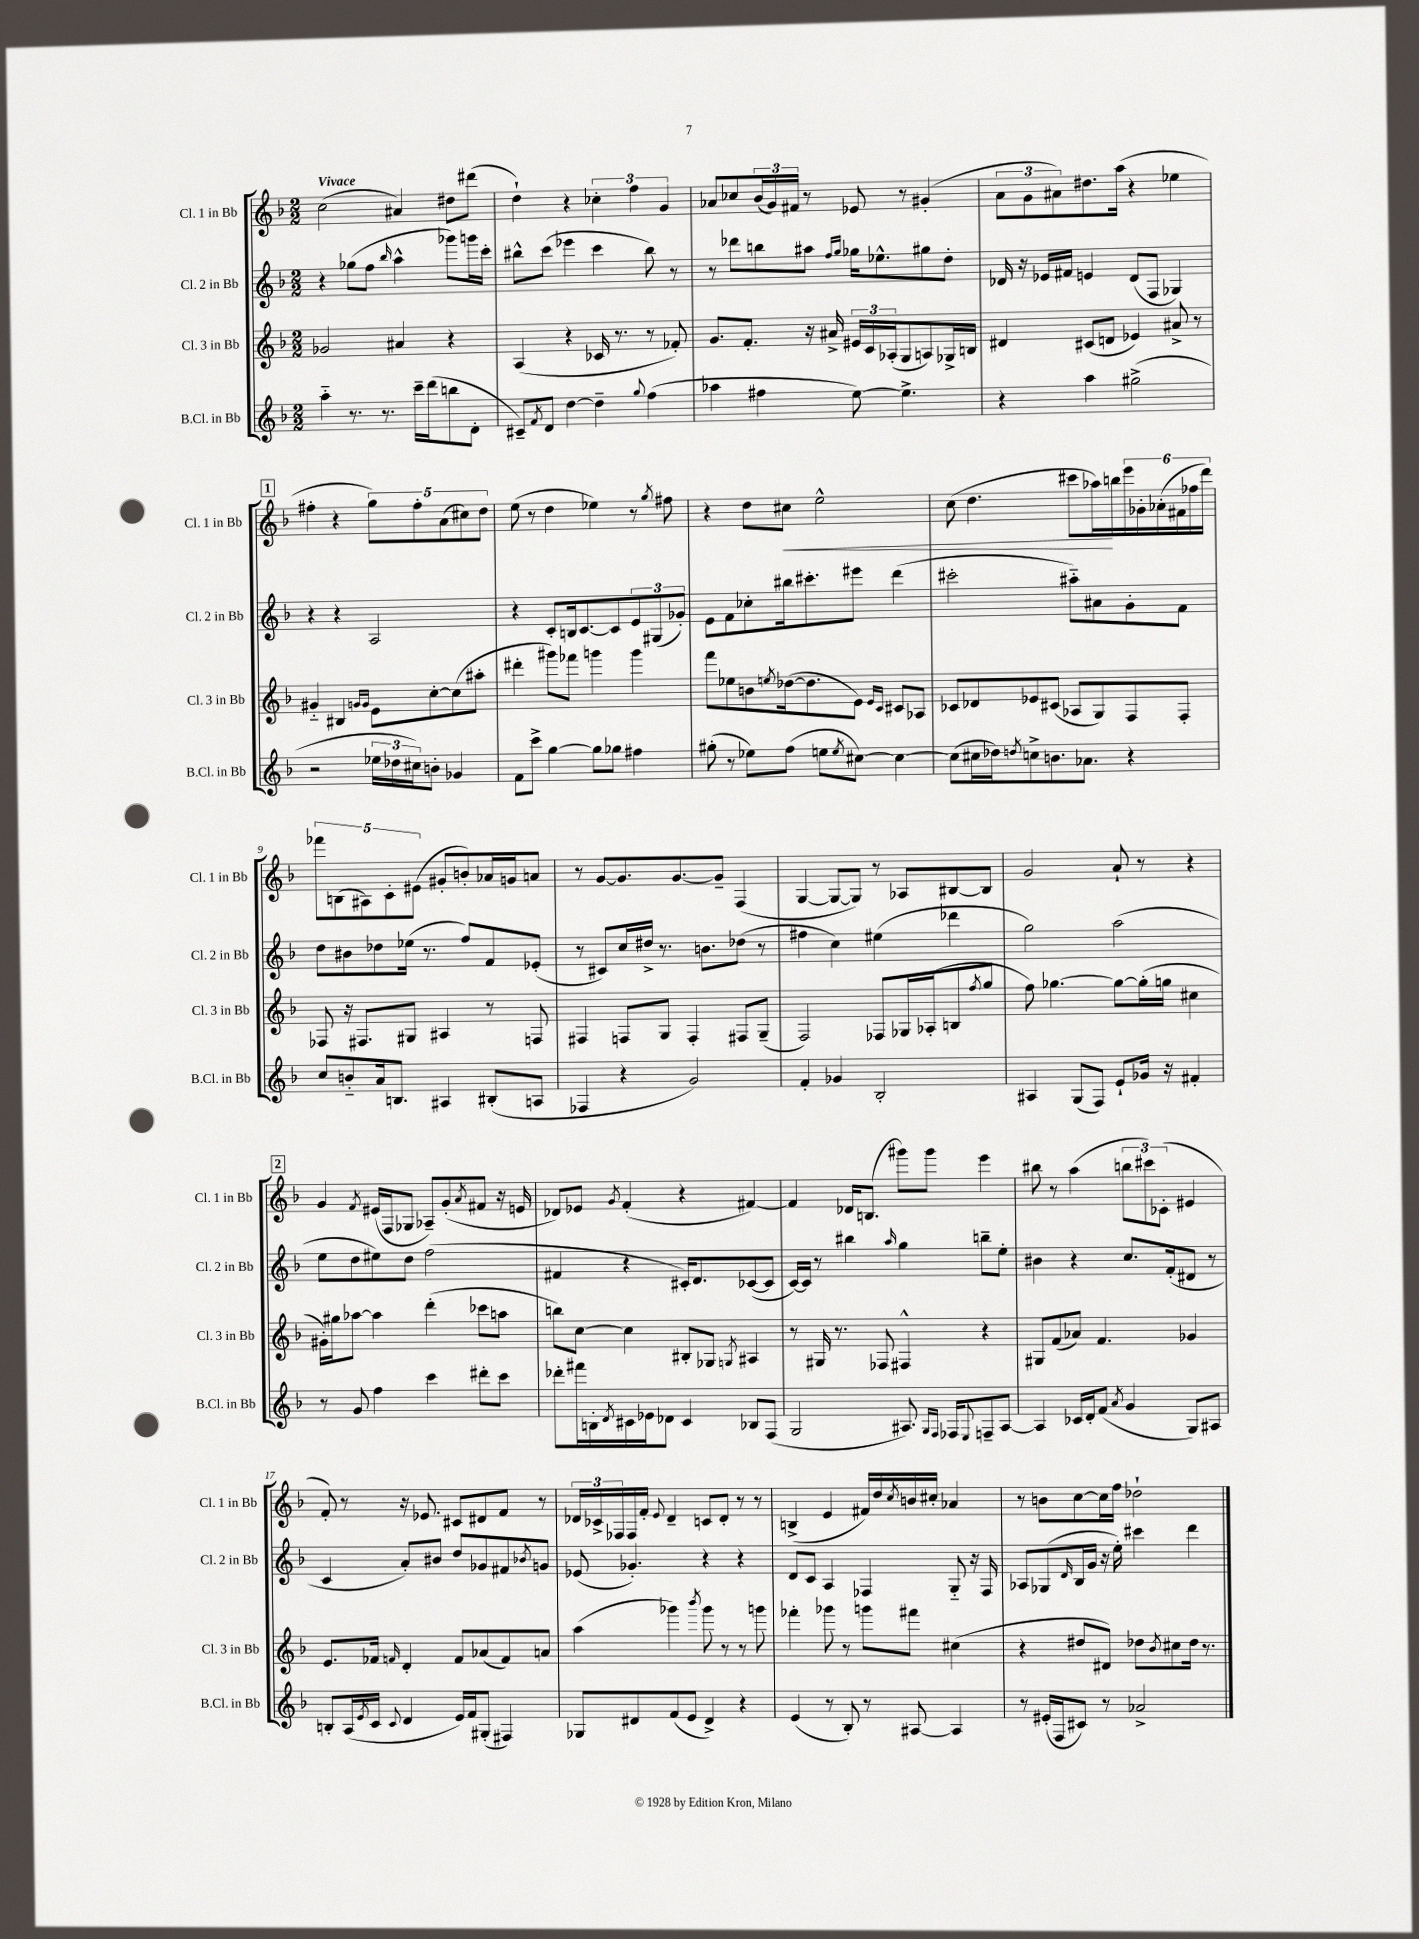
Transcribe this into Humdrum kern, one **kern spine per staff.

**kern	**kern	**kern	**kern
*staff4	*staff3	*staff2	*staff1
*clefG2	*clefG2	*clefG2	*clefG2
*k[b-]	*k[b-]	*k[b-]	*k[b-]
*M2/2	*M2/2	*M2/2	*M2/2
4aa'~	2g-	4r	(2cc
8.r	.	(8gg-	.
.	.	8ff	.
8.r	.	.	.
.	.	16qqbb-	.
.	4a#	4aa^^	4a#)
16ccc~	.	.	.
(16ddd	.	.	.
8bb	4r	8ggg-)	8dd#
8d'	.	16ggg	(8ddd#
.	.	16ccc'	.
=	=	=	=
8c#~)	(4A	8bb#^^	4dd`)
8qf	.	.	.
8d	.	(8ccc	.
[4dd	4r	4eee-	4r
4dd~]	16c-	4ccc	6cc-'
.	8.r	.	.
.	.	.	6ff
8qqgg	.	.	.
(4ff	8r	8bb#)	.
.	.	.	6g
.	8f-')	8r	.
=	=	=	=
4aa-	8.g	8r	8a-
.	.	8ddd-	8cc-
.	8.f'	.	.
4ff#	.	8bb	(24b-
.	.	.	24g)
.	.	.	24f#
.	16r	8aa#	8r
.	16a#^	.	.
.	.	16qqff	.
.	.	16qqgg	.
[8ee)	24e#	16gg-	8e-
.	24c	.	.
.	.	8.ee-^^	.
.	(24A-'	.	.
4.ee^]	8G	.	8r
.	8A)	8gg#	(4g#'
.	16G-^	8dd'	.
.	16B	.	.
=	=	=	=
4r	4d#	16d-	12a
.	.	16r	.
.	.	.	12g
.	.	16e-	.
.	.	.	12a#)
.	.	16f#	.
4aa	(8c#	4e	8.dd#
.	8d	.	.
.	.	.	(16aa
(2gg#^	4e-)	(8d-	4r
.	.	8F	.
.	8a#^	4G-)	4ee-
.	8r	.	.
=	=	=	=
2r	4g#'~	4r	4ff#'
.	4B#	4r	4r
.	16qqg	.	.
.	16qqg	.	.
24ee-	8e	2A	10gg)
24dd-	.	.	.
24cc#)	.	.	.
.	.	.	10ff#'
8b'	[8cc'	.	.
.	.	.	(10a
4g-	(8cc]	.	.
.	.	.	10cc#)
.	8aa#'	.	.
.	.	.	10dd
=	=	=	=
8f	4ddd#'	4r	(8ee
8ccc^	.	.	8r
[4gg	8ggg#)	8c'	4dd
.	8fff-	16B	.
.	.	[8.c	.
8gg]	4ggg	.	4ee-)
8gg-	.	8c]	.
4ff#	4ggg	12e	8r
.	.	(12G#	.
.	.	.	8qgg
.	.	.	8ff#
.	.	12g-')	.
=	=	=	=
(8gg#'	8fff	8e	4r
8r	8ee-	8f	.
8ee-)	8b	8cc-'	8dd
.	8qee	.	.
(8ff	([16dd-	16bb#	8cc#
.	8.dd-]	8.ccc#'	.
8ee	.	.	2ee^^
8qee	.	.	.
[8cc#)	8e)	8eee#	.
.	16qqe	.	.
.	16qqc	.	.
4cc#_	8c#	(4ddd	.
.	8A-	.	.
=	=	=	=
(8cc#]	8c-	2ccc#'	(8cc
16cc#	8d-	.	4.dd
16dd-)	.	.	.
8qdd	.	.	.
8cc^	8e-	.	.
8.b	(8c#	.	.
.	8A-	8aa#'~)	8ccc#
8.a-	.	.	.
.	8G)	8a#	16aa-)
.	.	.	16bb
4r	8F	8g'	24eee
.	.	.	24g-'
.	.	.	(24a-'
.	8F'	8f	24f#
.	.	.	24ff-
.	.	.	24ddd)
=	=	=	=
8cc	8F-	8dd	10fff-
.	.	.	(10B
8b'~	16r	8b#	.
.	8.F#	.	.
.	.	.	10A#)
16a	.	8dd-	.
.	.	.	10c'
8.B	.	.	.
.	8G#	(16ee-	.
.	.	.	(10e#
.	.	8.r	.
4A#	4A#	.	8g#'
.	.	8ff)	8b')
(8B#'	8r	8f	16a-
.	.	.	16g
8A	8F	(8e-'	8a
=	=	=	=
4F-	4F#	8r	8r
.	.	8c#)	[8g
4r	8F	16cc	8.g]
.	.	16dd#^	.
.	8G	8.r	.
.	.	.	[8.g
2g)	4F'	.	.
.	.	8.b	.
.	.	.	8g~]
.	8F#	(8dd-	(4F
.	(8G~	8r	.
=	=	=	=
4f'	2F)	4ff#	[4G
4g-	.	4cc)	8G_
.	.	.	8G])
2B-'	8F-	(4ee#	8r
.	16G-	.	8A-
.	(16A-'	.	.
.	8B	4ddd-	[8B#
.	8qff	.	.
.	8gg	.	8B#]
=	=	=	=
4A#	8ff)	2gg)	2g
.	[4.gg-	.	.
(8G	.	.	.
8F)	.	.	.
8e`	8gg-_	(2aa	8a`
16g-	(16gg-']	.	8r
16r	16gg	.	.
4f#'	4cc#	.	4r
=	=	=	=
8r	16g#')	8ee	4g
.	16gg#	.	.
8g	[8aa-	8dd	.
.	.	.	8qf
4ff	4aa-]	8ee#)	(16e#
.	.	.	16F
.	.	8dd	8G-
4ccc	(4ddd'	(2ff	8A-~)
.	.	.	(8g'
.	.	.	8qa
8ddd#'	8ccc-	.	8f#
8ccc	8aa	.	16r
.	.	.	16e
=	=	=	=
8ddd-'	8bb)	4f#	8d-)
16fff#	[8cc	.	8e-
16B'	.	.	.
8qd	.	.	8qg
16c#	4cc]	4r	(4f'
16e-	.	.	.
8d-	.	.	.
4c#	8B#'	16c#')	4r
.	.	8.d	.
.	8G-	.	.
.	8qG	.	.
8B-	4A#	([8c-	[4f#)
(8F	.	8c-]	.
=	=	=	=
2G	8r	[16c)	4f#]
.	.	16c]	.
.	16G#	8r	.
.	8.r	.	.
.	.	4bb#	16d-
.	.	.	(8.B
.	8F-	.	.
.	.	16qqaa	.
8.A#)	4F#^^	4gg	8ggg#)
.	.	.	8ggg#
16qqG	.	.	.
16qqF	.	.	.
16F-	.	.	.
8qqE	.	.	.
8F~	4r	8bb~	4eee
[8A#	.	8ee'	.
=	=	=	=
4A#]	8G#	4b#	8bb#
.	(8f	.	8r
16c-	8a-)	4r	(4aa
16d'	.	.	.
(8f	4.f	.	.
8qa	.	.	.
4g	.	8.cc	12bb
.	.	.	12ccc#)
.	.	.	(12c-'
.	.	(16f'	.
8G)	4g-	8d#	4e#
8A#	.	8r	.
=	=	=	=
8B'	8.e	4c	8f')
(16A	.	.	8r
8qe	.	.	.
16c	16f-	.	.
8qqc	16qqf	.	.
4d	4d'	8a')	16r
.	.	.	8.e-
.	.	8b#	.
16e)	8f	8dd	8c#
16f	.	.	.
(8G#'	(8a-	8g-	8d#
4F#)	8f)	8f#	8f
.	.	8qb-	.
.	8a	8g	8r
=	=	=	=
8G-	(4aa	(8e-	24d-
.	.	.	24c-^
.	.	.	24F-
8d#	.	4.g-')	16F-
.	.	.	16f'
.	.	.	8qqe
(8f	4ggg-)	.	4d-~
8e	.	.	.
.	8qbbb-	.	.
4d#^)	8ggg-	4r	8c
.	8r	.	8d-'
4r	8r	4r	8r
.	8ggg	.	8r
=	=	=	=
(4e	4fff-'	8d	(4B^
.	.	8c	.
8r	8ggg-	4A	4e
8B-')	8r	.	.
8r	8ggg	4F-	16f#)
.	.	.	16dd
.	.	.	8qcc
[8A#	8fff#	.	16b
.	.	.	16cc#'
4A#]	(4cc#	8G'~	4a-
.	.	16r	.
.	.	16F-	.
=	=	=	=
8r	4r	8A-	8r
(16e#'	.	(8G-	8b
16F	.	.	.
.	.	16qqd	.
8c#)	8dd#	16B-	[8cc
.	.	16g	.
8r	8d#)	16r	16cc]
.	.	16ee')	16ff
2a-^	8dd-	4ccc#	2dd-`
.	8qb-	.	.
.	8cc#	.	.
.	16dd-	4ddd	.
.	8.r	.	.
==	==	==	==
*-	*-	*-	*-
